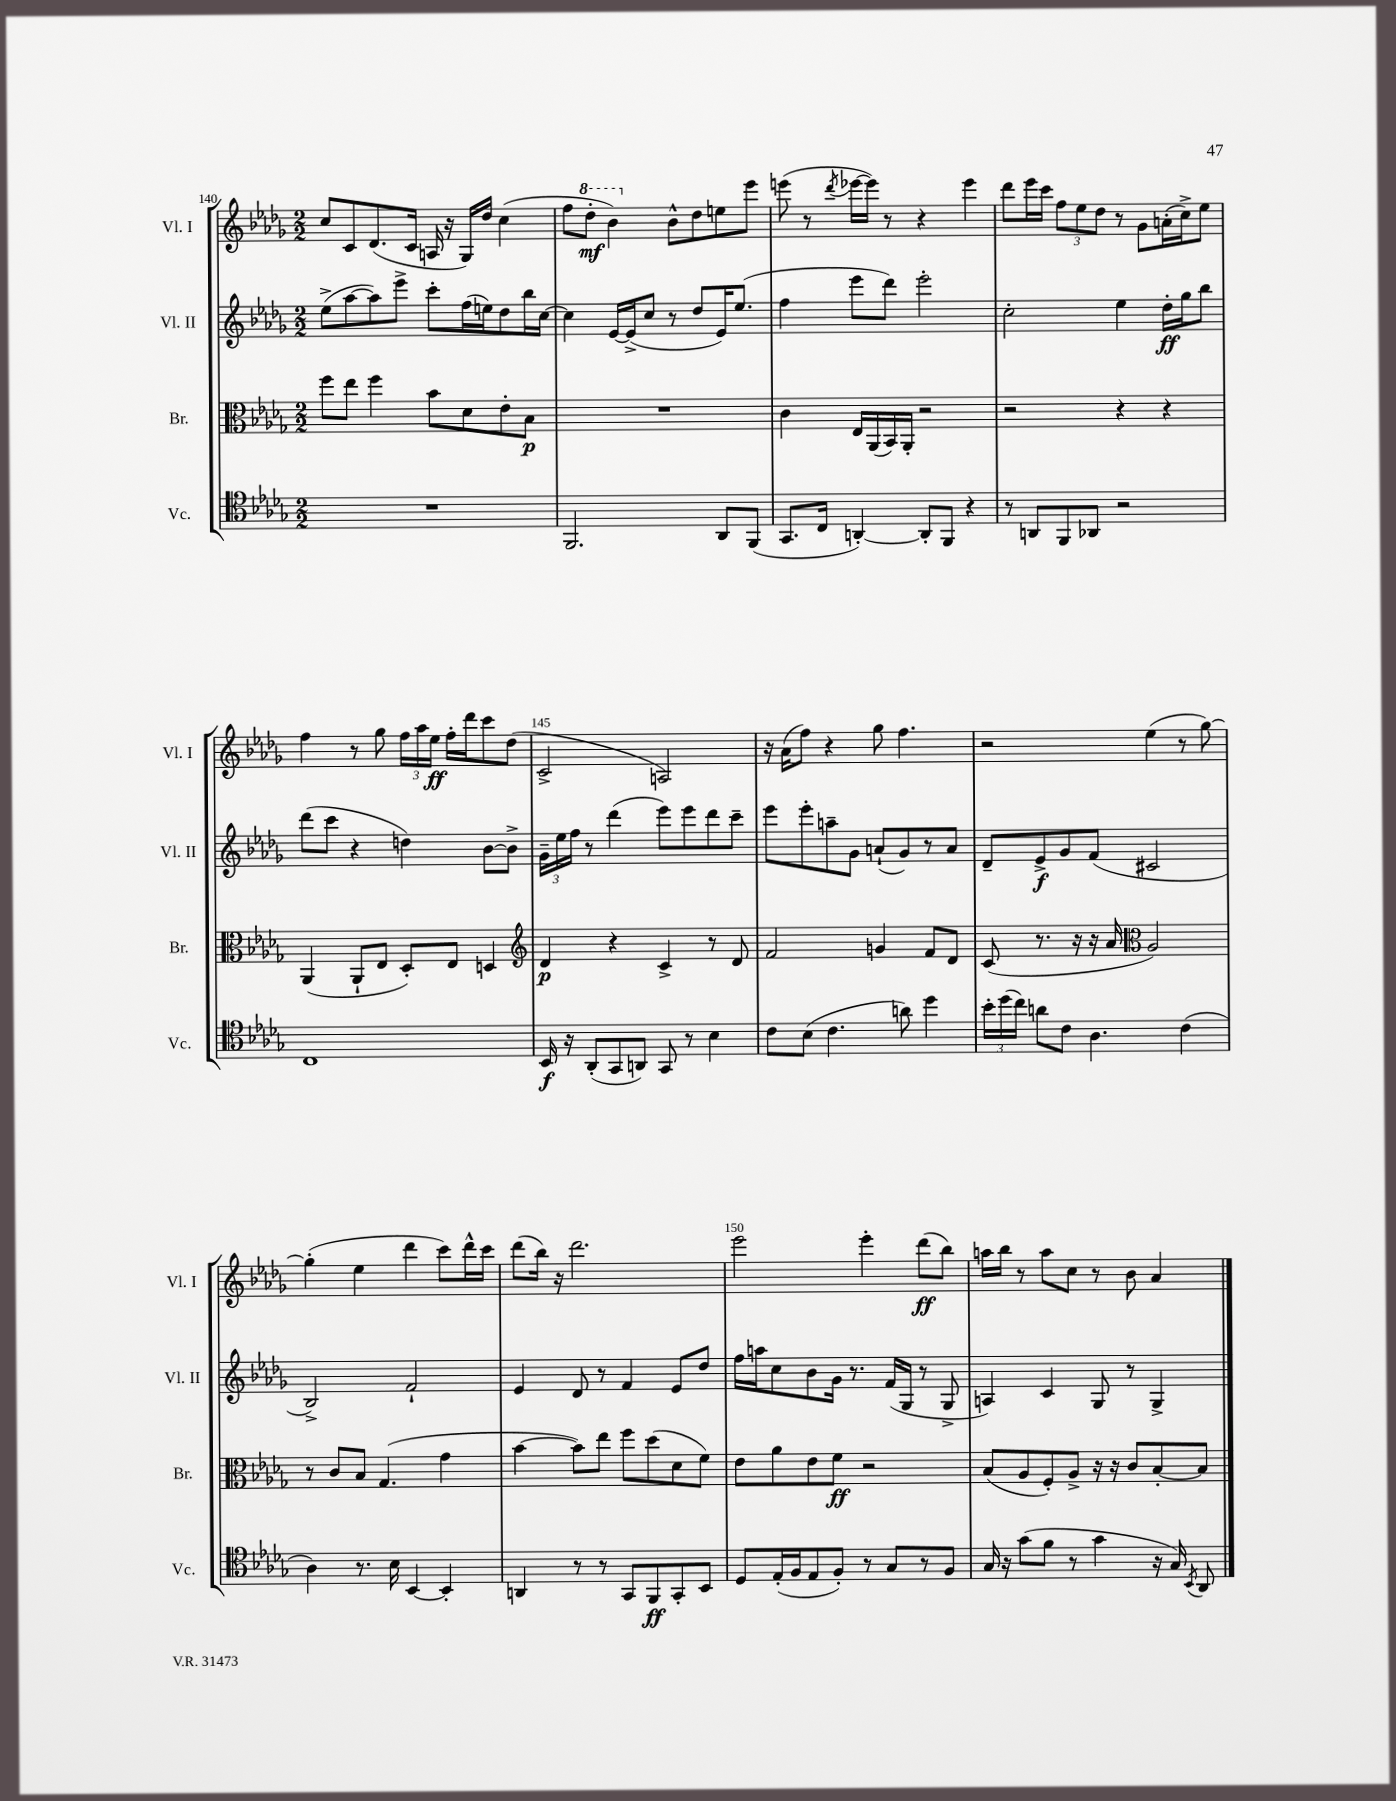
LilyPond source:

<<
\new StaffGroup <<
\new Staff = "s0" \with { instrumentName = "Vl. I" shortInstrumentName = "Vl. I" } {
    \clef treble \key des \major \numericTimeSignature \time 2/2
    \autoBeamOff c''8[ c'8 des'8.( c'16] a16 r16 ges16[) des''16] c''4( |
    f''8[ \ottava #1 des'''8]-.\mf bes''4) \ottava #0 bes'8[-^ des''8 e''8 ees'''8] |
    e'''8( r8 \acciaccatura { des'''8 } ees'''16[~ ees'''16]) r8 r4 ees'''4 |
    des'''8[ ees'''16 c'''16] \tuplet 3/2 { f''8[ ees''8 des''8] } r8 ges'8[ a'16-.( c''16->) ees''8] |
    f''4 r8 ges''8 \tuplet 3/2 { f''16[ aes''16 ees''16]\ff } f''16[-. des'''16 c'''8 des''8]( |
    c'2-> a2) |
    r16 aes'16[( f''8]) r4 ges''8 f''4. |
    r2 ees''4( r8 ges''8~) |
    ges''4-.( ees''4 des'''4 c'''8[) des'''16-^ c'''16] |
    des'''8[( bes''16]) r16 des'''2. |
    ees'''2 ees'''4-. des'''8[\ff( bes''8]) |
    a''16[ bes''16] r8 a''8[ c''8] r8 bes'8 aes'4 \bar "|." |
}
\new Staff = "s1" \with { instrumentName = "Vl. II" shortInstrumentName = "Vl. II" } {
    \clef treble \key des \major \numericTimeSignature \time 2/2
    \autoBeamOff ees''8[->( aes''8~ aes''8) ees'''8]-> c'''8[-. f''16( e''16) des''8 bes''16 c''16]~ |
    c''4 ees'16[~ ees'16->( c''8] r8 des''8[ ees'16) ees''8.]( |
    f''4 ees'''8[ des'''8]) ees'''2-. |
    c''2-. ees''4 des''16[-.\ff ges''16 bes''8] |
    des'''8[( c'''8] r4 d''4) bes'8[~ bes'8]-> |
    \tuplet 3/2 { ges'16[-- ees''16 f''16] } r8 des'''4( ees'''8[) ees'''8 des'''8 c'''8]-- |
    ees'''8[ ees'''8-. a''8-- ges'8] a'8[-!( ges'8) r8 a'8] |
    des'8[-- ees'8->\f ges'8 f'8]( cis'2 |
    bes2->) f'2-! |
    ees'4 des'8 r8 f'4 ees'8[ des''8] |
    f''16[ a''16 c''8 bes'8 ges'16] r8. f'16[( ges16] r8 ges8-> |
    a4) c'4 ges8 r8 ges4-> \bar "|." |
}
\new Staff = "s2" \with { instrumentName = "Br." shortInstrumentName = "Br." } {
    \clef alto \key des \major \numericTimeSignature \time 2/2
    \autoBeamOff f''8[ ees''8] f''4 bes'8[ des'8 ees'8-. bes8]\p |
    R1 |
    c'4 ees16[ aes,16( bes,16) aes,16]-. r2 |
    r2 r4 r4 |
    aes,4( aes,8[-! ees8] des8[-.) ees8] d4 |
    \clef treble des'4\p r4 c'4-> r8 des'8 |
    f'2 g'4 f'8[ des'8] |
    c'8( r8. r16 r16 aes'16 \clef alto aes2) |
    r8 c'8[ bes8] ges4.( ges'4 |
    bes'4~ bes'8[) ees''8] f''8[ des''8( des'8 f'8]) |
    ees'8[ aes'8 ees'8 f'8]\ff r2 |
    bes8[( aes8 f8-.) aes8]-> r16 r16 c'8[ bes8~-. bes8] \bar "|." |
}
\new Staff = "s3" \with { instrumentName = "Vc." shortInstrumentName = "Vc." } {
    \clef tenor \key des \major \numericTimeSignature \time 2/2
    \autoBeamOff R1 |
    f,2. aes,8[ f,8]( |
    ges,8.[ c16] a,4~-.) a,8[-. f,8] r4 |
    r8 a,8[ f,8 aes,8] r2 |
    c1 |
    bes,16\f r16 aes,8[-.( ges,8 a,8]) ges,8 r8 bes4 |
    c'8[ bes8]( c'4. a'8) des''4 |
    \tuplet 3/2 { bes'16[-. des''16( c''16]) } a'8[ c'8] aes4. c'4( |
    aes4) r8. bes16 bes,4~ bes,4-. |
    a,4 r8 r8 ges,8[ f,8\ff ges,8-. bes,8] |
    des8[ ees16-.( f16 ees8 f8]-.) r8 ges8[ r8 f8] |
    ges16 r16 ges'8[( f'8] r8 ges'4 r16 ges16) \acciaccatura { bes,8 } aes,8 \bar "|." |
}
>>
>>
\layout { \context { \Score currentBarNumber = #140 \override BarNumber.break-visibility = ##(#f #t #t) barNumberVisibility = #(every-nth-bar-number-visible 5) } }
